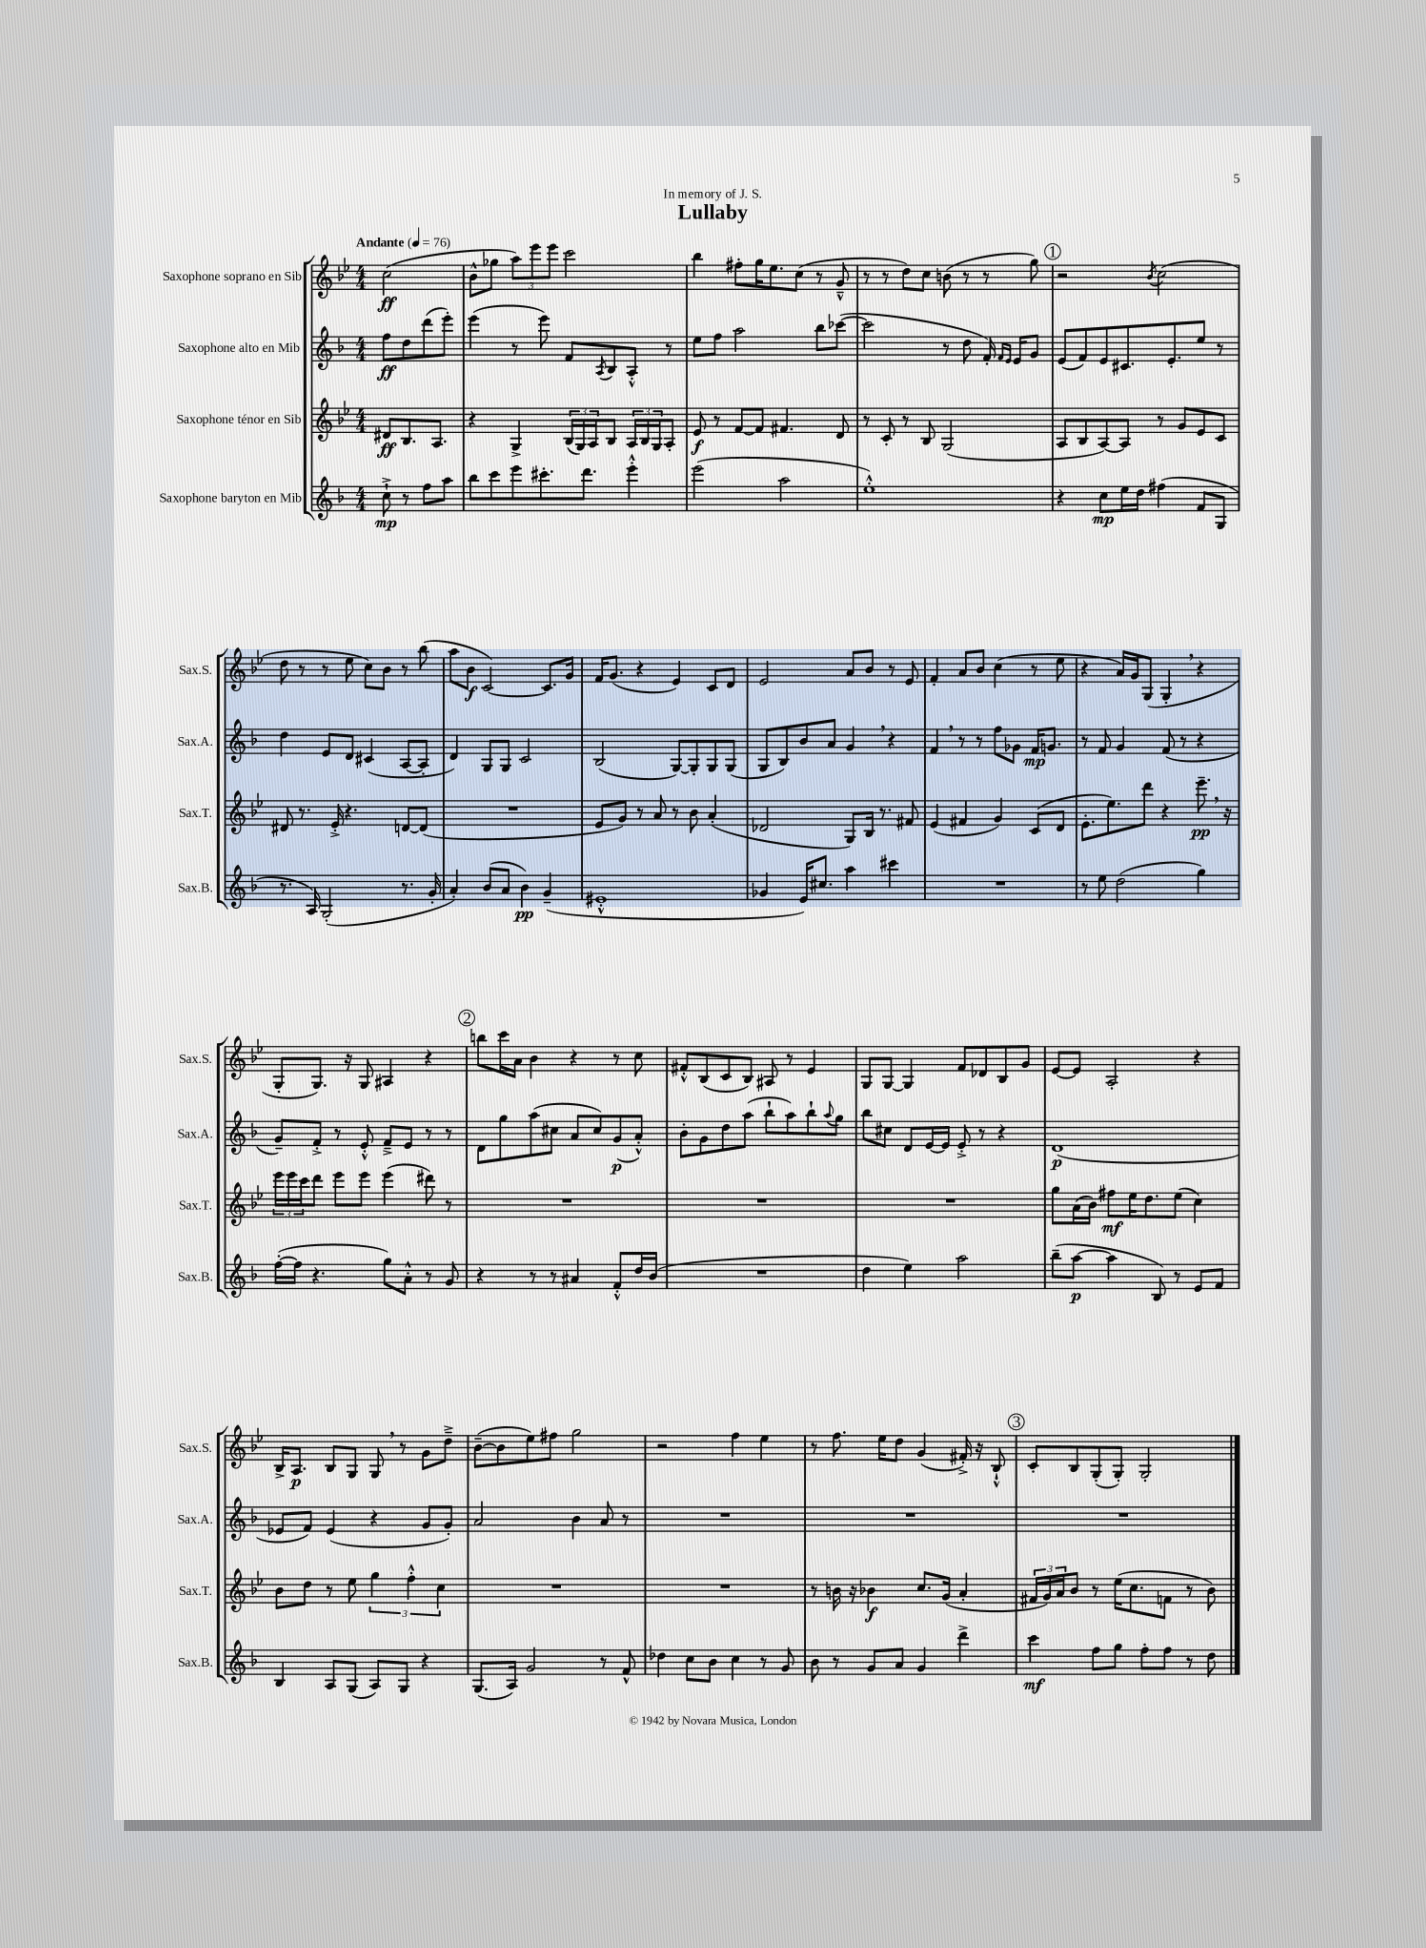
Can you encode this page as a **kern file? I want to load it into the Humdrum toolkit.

**kern	**kern	**kern	**kern
*staff4	*staff3	*staff2	*staff1
*clefG2	*clefG2	*clefG2	*clefG2
*k[b-]	*k[b-e-]	*k[b-]	*k[b-e-]
*M4/4	*M4/4	*M4/4	*M4/4
*MM76	*MM76	*MM76	*MM76
8cc`^	8d#	8ff	(2cc
8r	8.B-	8dd	.
8ff	.	(8ddd	.
.	8.A	.	.
8aa	.	8eee')	.
=	=	=	=
8bb-	4r	(4eee	8b-^^
8ccc	.	.	8gg-
8eee	4G^	8r	12aa)
.	.	.	12eee-
8.ccc#'	.	8eee)	.
.	.	.	12eee-
.	(24B-	8f	2ccc
.	24G)	.	.
8.ddd	.	.	.
.	24A	.	.
.	.	8qA	.
.	8B-	8B-	.
4eee'^^	24A	8A'^^	.
.	24B-	.	.
.	24G	.	.
.	8A'	8r	.
=	=	=	=
(2eee	8e-	8ee	4bb-
.	8r	8ff	.
.	[8f	2aa	8ff#'
.	8f]	.	16gg
.	.	.	8.ee-
2aa	4.f#	.	.
.	.	.	(8cc
.	.	8bb-	8r
.	8d	([8ccc-	8g~^^
=	=	=	=
1ee'^^)	8r	2ccc-]	8r
.	8c'	.	8r
.	8r	.	8dd)
.	8B-	.	8cc
.	(2G	8r	(8b
.	.	8dd	8r
.	.	16f')	8r
.	.	16qqf	.
.	.	16qqe	.
.	.	16e	.
.	.	8g	8gg)
=	=	=	=
4r	8A	(8e	2r
.	8B-	8f)	.
8cc	[8A)	8e	.
16ee	8A]	8.c#	.
16dd	.	.	.
.	.	.	8qb-
(4ff#	8r	.	(2cc
.	.	8.e'	.
.	8g	.	.
8f	8e-	8ee	.
8G	8c	8r	.
=	=	=	=
8.r	8d#	4dd	8dd
.	8.r	.	8r
16A)	.	.	.
(2G'	.	8e	8r
.	16e-'^	.	.
.	4.r	8d	8ee-
.	.	(4c#	8cc)
.	.	.	8b-
8.r	[8d	[8A	8r
.	(8d]	8A']	(8bb-
16g'	.	.	.
=	=	=	=
4a')	1r	4d)	8aa
.	.	.	8b-
(8b-	.	8G	[2c)
8a	.	8G	.
4b-)	.	2c	.
(4g~	.	.	8.c]
.	.	.	16g
=	=	=	=
1e#'^^	8e-	(2B-	16f
.	.	.	(8.g
.	8g)	.	.
.	8r	.	4r
.	8a	.	.
.	8r	[8G)	4e-)
.	8b-	8G']	.
.	(4a'	8G	8c
.	.	(8G	8d
=	=	=	=
4g-	2d-	8G	2e-
.	.	8B-)	.
16e)	.	8b-	.
8.cc#	.	.	.
.	.	8a	.
4aa	8G)	4g	8a
.	16B-	.	8b-
.	8.r	.	.
4ccc#	.	4r	8r
.	8f#	.	8e-
=	=	=	=
1r	(4e-	4f	4f'
.	4f#	8r	8a
.	.	8r	8b-
.	4g)	8ff	(4cc
.	.	8g-	.
.	(8c	16f	8r
.	.	8.g	.
.	8d	.	8ee-
=	=	=	=
8r	8.e-'	8r	4r
8ee	.	8f	.
.	8.ee-)	.	.
(2dd	.	4g	16a)
.	.	.	16g
.	8ddd	.	(8G
.	4r	(8f	4G'
.	.	8r	.
4gg)	8.eee-~	4r	4r
.	16r	.	.
=	=	=	=
([16ff'	24eee-	8g~)	8G'
.	24eee-	.	.
16ff]	.	.	.
.	24ccc	.	.
4.r	8ddd	8f'^	8.G)
.	8eee-	8r	.
.	.	.	16r
.	8eee-	8e'^^	8G
8gg)	(4eee-	8f~^	4A#
8a'^^	.	8e	.
8r	8ddd#)	8r	4r
8g	8r	8r	.
=	=	=	=
4r	1r	8d	8bb
.	.	8gg	16ccc
.	.	.	16a
8r	.	(8aa	4b-
8r	.	8cc#	.
4a#	.	8a	4r
.	.	8cc#)	.
8f'^^	.	(8g	8r
16dd	.	8a'^^)	8cc
(16b-	.	.	.
=	=	=	=
1r	1r	8b-'	8f#'^^
.	.	8g	(8B-
.	.	8dd	8c
.	.	(8aa	8B-)
.	.	8bb-`	8A#
.	.	8aa)	8r
.	.	8bb-`	4e-
.	.	8qqaa	.
.	.	8gg	.
=	=	=	=
4dd	1r	8bb-	8G
.	.	8cc#	[8G
4ee)	.	8d	4G]
.	.	[16e	.
.	.	16e]	.
2aa	.	8e'^	8f
.	.	8r	8d-
.	.	4r	8B-
.	.	.	8g
=	=	=	=
(8bb-~	8gg	(1d	[8e-
[8aa	(16a	.	8e-]
.	16b-)	.	.
4aa]	8ff#	.	2A'
.	16ee-	.	.
.	8.dd	.	.
8B-)	.	.	.
8r	(8ee-	.	.
8e	4cc)	.	4r
8f	.	.	.
=	=	=	=
4B-	8b-	8e-	16B-^
.	.	.	8.A
.	8dd	8f)	.
8A	8r	(4e-	8B-
(8G	8ee-	.	8G
8A)	6gg	4r	8G
8G	.	.	8r
.	6ff'^^	.	.
4r	.	8g	8g
.	6cc	.	.
.	.	8g')	8dd~^
=	=	=	=
(8.G	1r	2a	([8b-~
.	.	.	8b-]
16A)	.	.	.
2g	.	.	8ee-)
.	.	.	8ff#
.	.	4b-	2gg
8r	.	8a	.
8f^^	.	8r	.
=	=	=	=
4dd-	1r	1r	2r
8cc	.	.	.
8b-	.	.	.
4cc	.	.	4ff
8r	.	.	4ee-
8g	.	.	.
=	=	=	=
8b-	8r	1r	8r
8r	16b	.	8.ff
.	16r	.	.
8g	4b-	.	.
.	.	.	16ee-
8a	.	.	8dd
4g	8.cc	.	(4g
.	(16g	.	.
4ddd^	4a'	.	16f#'^)
.	.	.	16r
.	.	.	8B-`^^
=	=	=	=
4ccc	24f#	1r	8c'
.	24g)	.	.
.	24a	.	.
.	8b-	.	8B-
8ff	8r	.	(8G'
8gg	(16ee-	.	8G')
.	8.cc	.	.
8ff'	.	.	2G'
8ff	8f	.	.
8r	8r	.	.
8dd	8b-)	.	.
==	==	==	==
*-	*-	*-	*-
